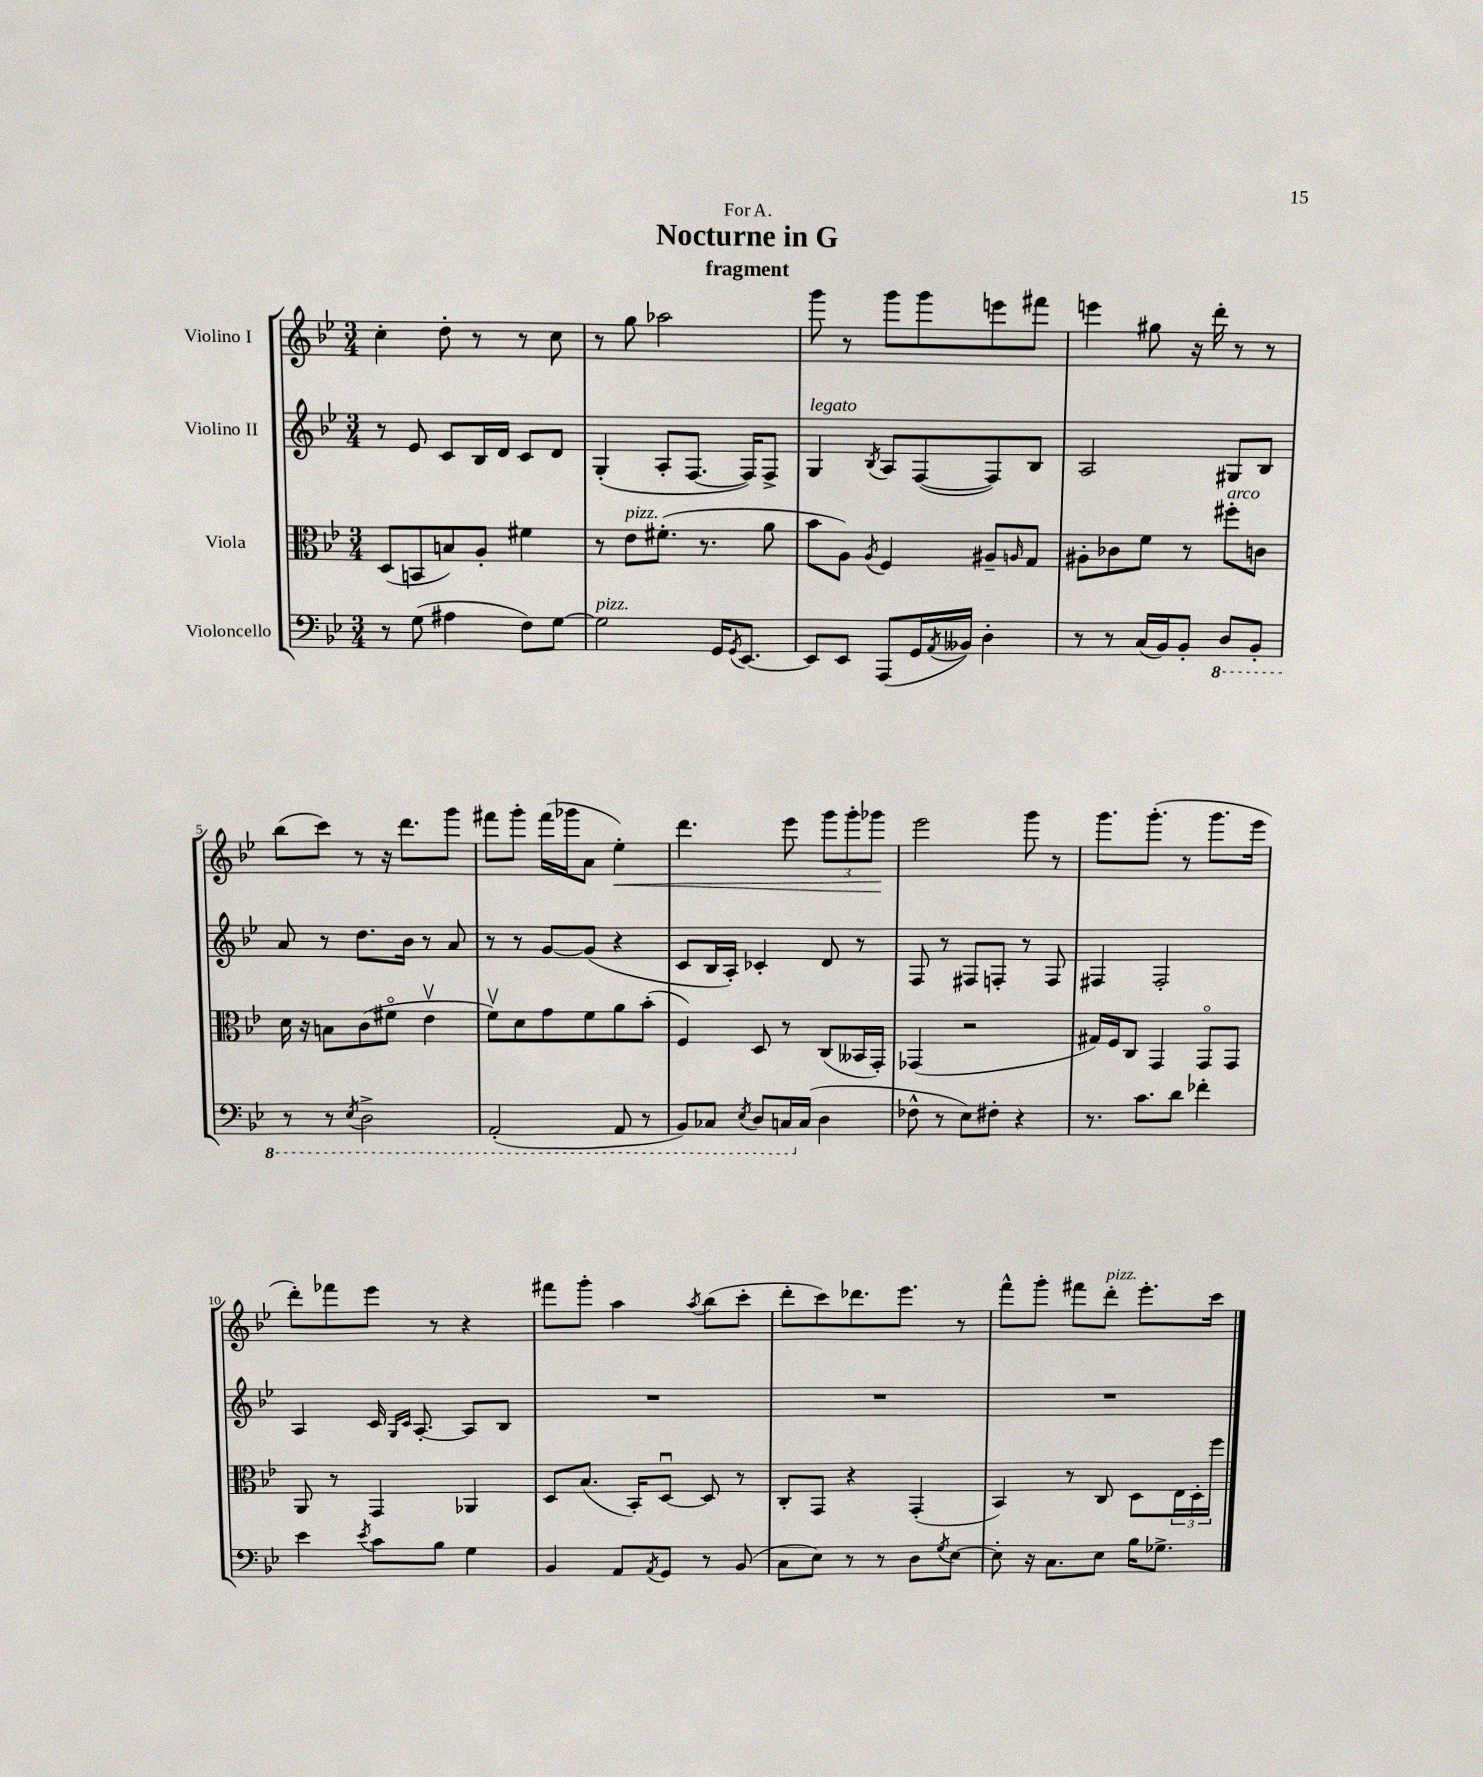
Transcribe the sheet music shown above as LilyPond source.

\header { title = "Nocturne in G" subtitle = "fragment" dedication = "For A." }
<<
\new StaffGroup <<
\new Staff = "s0" \with { instrumentName = "Violino I" } {
    \clef treble \key bes \major \numericTimeSignature \time 3/4
    c''4-. d''8-. r8 r8 c''8 |
    r8 g''8 aes''2 |
    g'''8 r8 g'''8 g'''8 e'''8 fis'''8 |
    e'''4 gis''8 r16 d'''16-. r8 r8 |
    bes''8( c'''8) r8 r16 d'''8. g'''8 |
    fis'''8 g'''8-. fis'''16( ges'''16 a'8 ees''4-.\<) |
    d'''4. ees'''8 \tuplet 3/2 { g'''8 g'''8-. ges'''8\! } |
    ees'''2 g'''8 r8 |
    g'''8. g'''8.-.( r8 g'''8. ees'''16 |
    d'''8-.) fes'''8 ees'''8 r8 r4 |
    fis'''8 g'''8-. a''4 \acciaccatura { a''8 } bes''8( c'''8-. |
    d'''8-. c'''8) des'''8. ees'''8. r8 |
    f'''8-^ g'''8-. fis'''8 d'''8-.^\markup { \italic "pizz." } ees'''8.-. c'''16 \bar "|." |
}
\new Staff = "s1" \with { instrumentName = "Violino II" } {
    \clef treble \key bes \major \numericTimeSignature \time 3/4
    r8 ees'8 c'8 bes16 d'16 c'8 d'8 |
    g4-.( a8-. f8.~ f16) f8-> |
    g4^\markup { \italic "legato" } \acciaccatura { bes8 } a8 f8~( f8) bes8 |
    a2 gis8 bes8 |
    a'8 r8 d''8. bes'16 r8 a'8 |
    r8 r8 g'8~ g'8( r4 |
    c'8 bes16 a16-.) ces'4-. d'8 r8 |
    f8 r8 fis8 f8-. r8 f8 |
    fis4 fis2-. |
    a4 c'16 \grace { g16 c'16 } a8.~-. a8 bes8 |
    R2. |
    R2. |
    R2. \bar "|." |
}
\new Staff = "s2" \with { instrumentName = "Viola" } {
    \clef alto \key bes \major \numericTimeSignature \time 3/4
    d8( b,8 b8) a8-. fis'4 |
    r8 ees'8^\markup { \italic "pizz." } fis'8.-.( r8. a'8 |
    bes'8 a8) \acciaccatura { a8 } f4 ais8-- \grace { a16 } g8 |
    ais8-. ces'8 f'8 r8 fis''8-.^\markup { \italic "arco" } c'8 |
    d'16 r16 b8 c'8( fis'8\flageolet ees'4\upbow |
    f'8\upbow) d'8 g'8 f'8 a'8 bes'8-.( |
    f4) d8 r8 c8( beses,16 g,16-.) |
    ges,4( r2 |
    gis16) f16 c8 g,4 g,8\flageolet g,8 |
    a,8 r8 g,4 aes,4 |
    d8 bes8.( bes,16-.) d8~\downbow d8 r8 |
    c8-. g,8 r4 g,4-.( |
    bes,4) r8 c8 d8 \tuplet 3/2 { ees16 d16-. f''16 } \bar "|." |
}
\new Staff = "s3" \with { instrumentName = "Violoncello" } {
    \clef bass \key bes \major \numericTimeSignature \time 3/4
    r8 g8( ais4 f8) g8~ |
    g2^\markup { \italic "pizz." } g,16 \acciaccatura { g,8 } ees,8.~ |
    ees,8 ees,8 a,,8( g,16 \acciaccatura { a,8 } beses,16) d4-. |
    r8 r8 c16( bes,16) bes,8-. \ottava #-1 d,8 bes,,8-. |
    r8 r8 \acciaccatura { ees,8 } d,2-> |
    a,,2-.( a,,8 r8 |
    bes,,8) ces,8 \acciaccatura { ees,8 } d,8 c,16 \ottava #0 c16( d4 |
    fes8-^ r8 ees8) fis8-. r4 |
    r8. c'8. d'8 fes'4-. |
    ees'4 \acciaccatura { ees'8 } c'8 bes8 g4 |
    bes,4 a,8 \acciaccatura { a,8 } g,8 r8 bes,8( |
    c8 ees8) r8 r8 d8 \acciaccatura { g8 } ees8~ |
    ees8-. r16 c8. ees8 bes16 ges8.-> \bar "|." |
}
>>
>>
